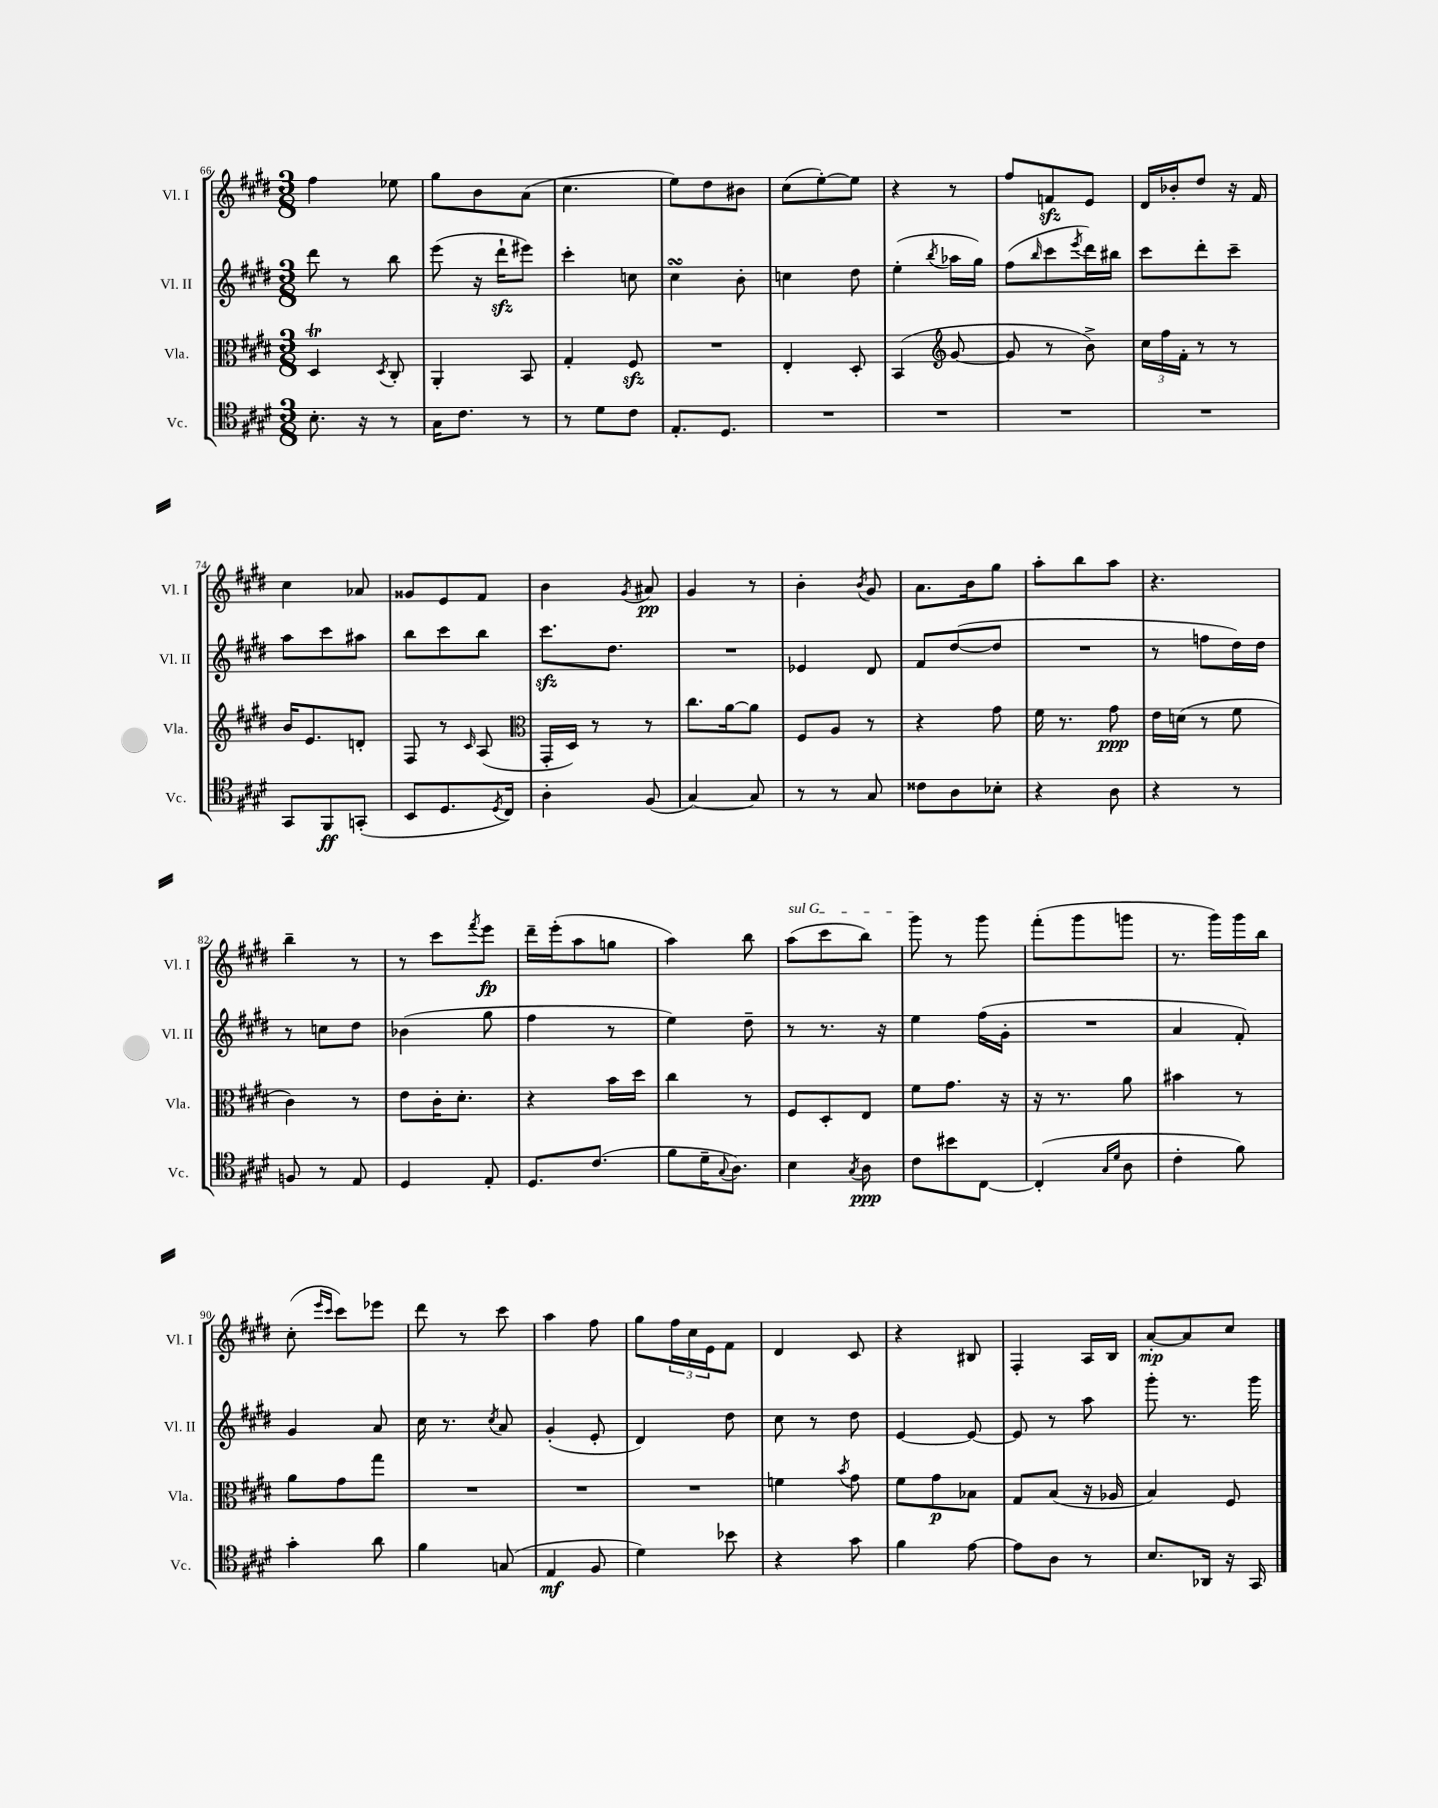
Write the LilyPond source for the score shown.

<<
\new StaffGroup <<
\new Staff = "s0" \with { instrumentName = "Vl. I" shortInstrumentName = "Vl. I" } {
    \clef treble \key e \major \numericTimeSignature \time 3/8
    fis''4 ees''8 |
    gis''8 b'8 a'8( |
    cis''4. |
    e''8) dis''8 bis'8 |
    cis''8( e''8~-.) e''8 |
    r4 r8 |
    fis''8 f'8\sfz e'8 |
    dis'16 bes'16-. dis''8 r16 fis'16 |
    cis''4 aes'8 |
    gisis'8 e'8 fis'8 |
    b'4 \acciaccatura { gis'8 } ais'8\pp |
    gis'4 r8 |
    b'4-. \acciaccatura { b'8 } gis'8 |
    a'8. b'16 gis''8 |
    a''8-. b''8 a''8 |
    r4. |
    b''4-- r8 |
    r8 cis'''8 \acciaccatura { fis'''8 } e'''8\fp |
    dis'''16-- e'''16-.( a''8 g''8 |
    a''4) b''8 |
    \once \override TextSpanner.bound-details.left.text = \markup { \italic "sul G" } a''8\startTextSpan( cis'''8 b''8) |
    gis'''8\stopTextSpan r8 gis'''8 |
    fis'''8-.( gis'''8 g'''8 |
    r8. gis'''16) gis'''16 b''16 |
    cis''8-.( \grace { e'''16 cis'''16 } cis'''8) ees'''8 |
    dis'''8 r8 cis'''8 |
    a''4 fis''8 |
    gis''8 \tuplet 3/2 { fis''16 cis''16 e'16 } fis'8 |
    dis'4 cis'8 |
    r4 bis8 |
    fis4-. a16 b16 |
    a'8~-.\mp a'8 cis''8 \bar "|." |
}
\new Staff = "s1" \with { instrumentName = "Vl. II" shortInstrumentName = "Vl. II" } {
    \clef treble \key e \major \numericTimeSignature \time 3/8
    dis'''8 r8 b''8 |
    e'''8( r16 dis'''16-!\sfz eis'''8) |
    cis'''4-. c''8 |
    cis''4\turn b'8-. |
    c''4 dis''8 |
    e''4-.( \acciaccatura { b''8 } aes''16 gis''16) |
    fis''8( \grace { b''16 } cis'''8 \acciaccatura { e'''8 } dis'''16) bis''16 |
    cis'''8 dis'''8-. cis'''8-- |
    a''8 cis'''8 ais''8 |
    b''8 cis'''8 b''8 |
    cis'''8.\sfz dis''8. |
    R4. |
    ees'4 dis'8 |
    fis'8 dis''8~( dis''8 |
    R4. |
    r8 f''8 dis''16) dis''16 |
    r8 c''8 dis''8 |
    bes'4( gis''8 |
    fis''4 r8 |
    e''4) dis''8-- |
    r8 r8. r16 |
    e''4 fis''16( gis'16-. |
    R4. |
    a'4 fis'8-.) |
    gis'4 a'8 |
    cis''16 r8. \acciaccatura { cis''8 } a'8 |
    gis'4-.( e'8-. |
    dis'4) dis''8 |
    cis''8 r8 dis''8 |
    e'4~ e'8~ |
    e'8 r8 a''8 |
    gis'''8-. r8. gis'''16 \bar "|." |
}
\new Staff = "s2" \with { instrumentName = "Vla." shortInstrumentName = "Vla." } {
    \clef alto \key e \major \numericTimeSignature \time 3/8
    dis4\trill \acciaccatura { dis8 } cis8-. |
    a,4-. b,8 |
    gis4-. fis8\sfz |
    R4. |
    e4-. dis8-. |
    b,4( \clef treble gis'8~ |
    gis'8 r8 b'8->) |
    \tuplet 3/2 { cis''16 fis''16 fis'16-. } r8 r8 |
    b'16 e'8. d'8-. |
    fis8 r8 \grace { cis'16 } a8( |
    \clef alto gis,16-. dis16) r8 r8 |
    cis''8. a'16~ a'8 |
    fis8 a8 r8 |
    r4 gis'8 |
    fis'16 r8. gis'8\ppp |
    e'16 d'16( r8 fis'8 |
    cis'4) r8 |
    e'8 cis'16-. dis'8.-. |
    r4 b'16 dis''16 |
    cis''4 r8 |
    fis8 dis8-. e8 |
    fis'8 gis'8. r16 |
    r16 r8. a'8 |
    bis'4 r8 |
    a'8 gis'8 gis''8 |
    R4. |
    R4. |
    R4. |
    f'4 \acciaccatura { b'8 } gis'8 |
    fis'8 gis'8\p bes8 |
    gis8 b8( r16 aes16 |
    b4) fis8 \bar "|." |
}
\new Staff = "s3" \with { instrumentName = "Vc." shortInstrumentName = "Vc." } {
    \clef tenor \key e \major \numericTimeSignature \time 3/8
    b8.-. r16 r8 |
    gis16 cis'8. r8 |
    r8 dis'8 cis'8 |
    e8.-. dis8. |
    R4. |
    R4. |
    R4. |
    R4. |
    gis,8 fis,8\ff g,8-.( |
    b,8 dis8. \acciaccatura { dis8 } cis16) |
    a4-. fis8( |
    gis4~) gis8 |
    r8 r8 gis8 |
    cisis'8 a8 bes8-. |
    r4 a8 |
    r4 r8 |
    f8 r8 e8 |
    dis4 e8-. |
    dis8. cis'8.( |
    fis'8 dis'16-- \appoggiatura { gis8 } a8.) |
    b4 \acciaccatura { gis8 } a8\ppp |
    cis'8 bis'8 cis8~ |
    cis4-.( \grace { gis16 dis'16 } a8 |
    cis'4-. fis'8) |
    gis'4-. a'8 |
    fis'4 g8( |
    e4\mf fis8 |
    dis'4) bes'8 |
    r4 gis'8 |
    fis'4 e'8~ |
    e'8 a8 r8 |
    b8. aes,16 r16 gis,16 \bar "|." |
}
>>
>>
\layout { \context { \Score currentBarNumber = #66 } }
